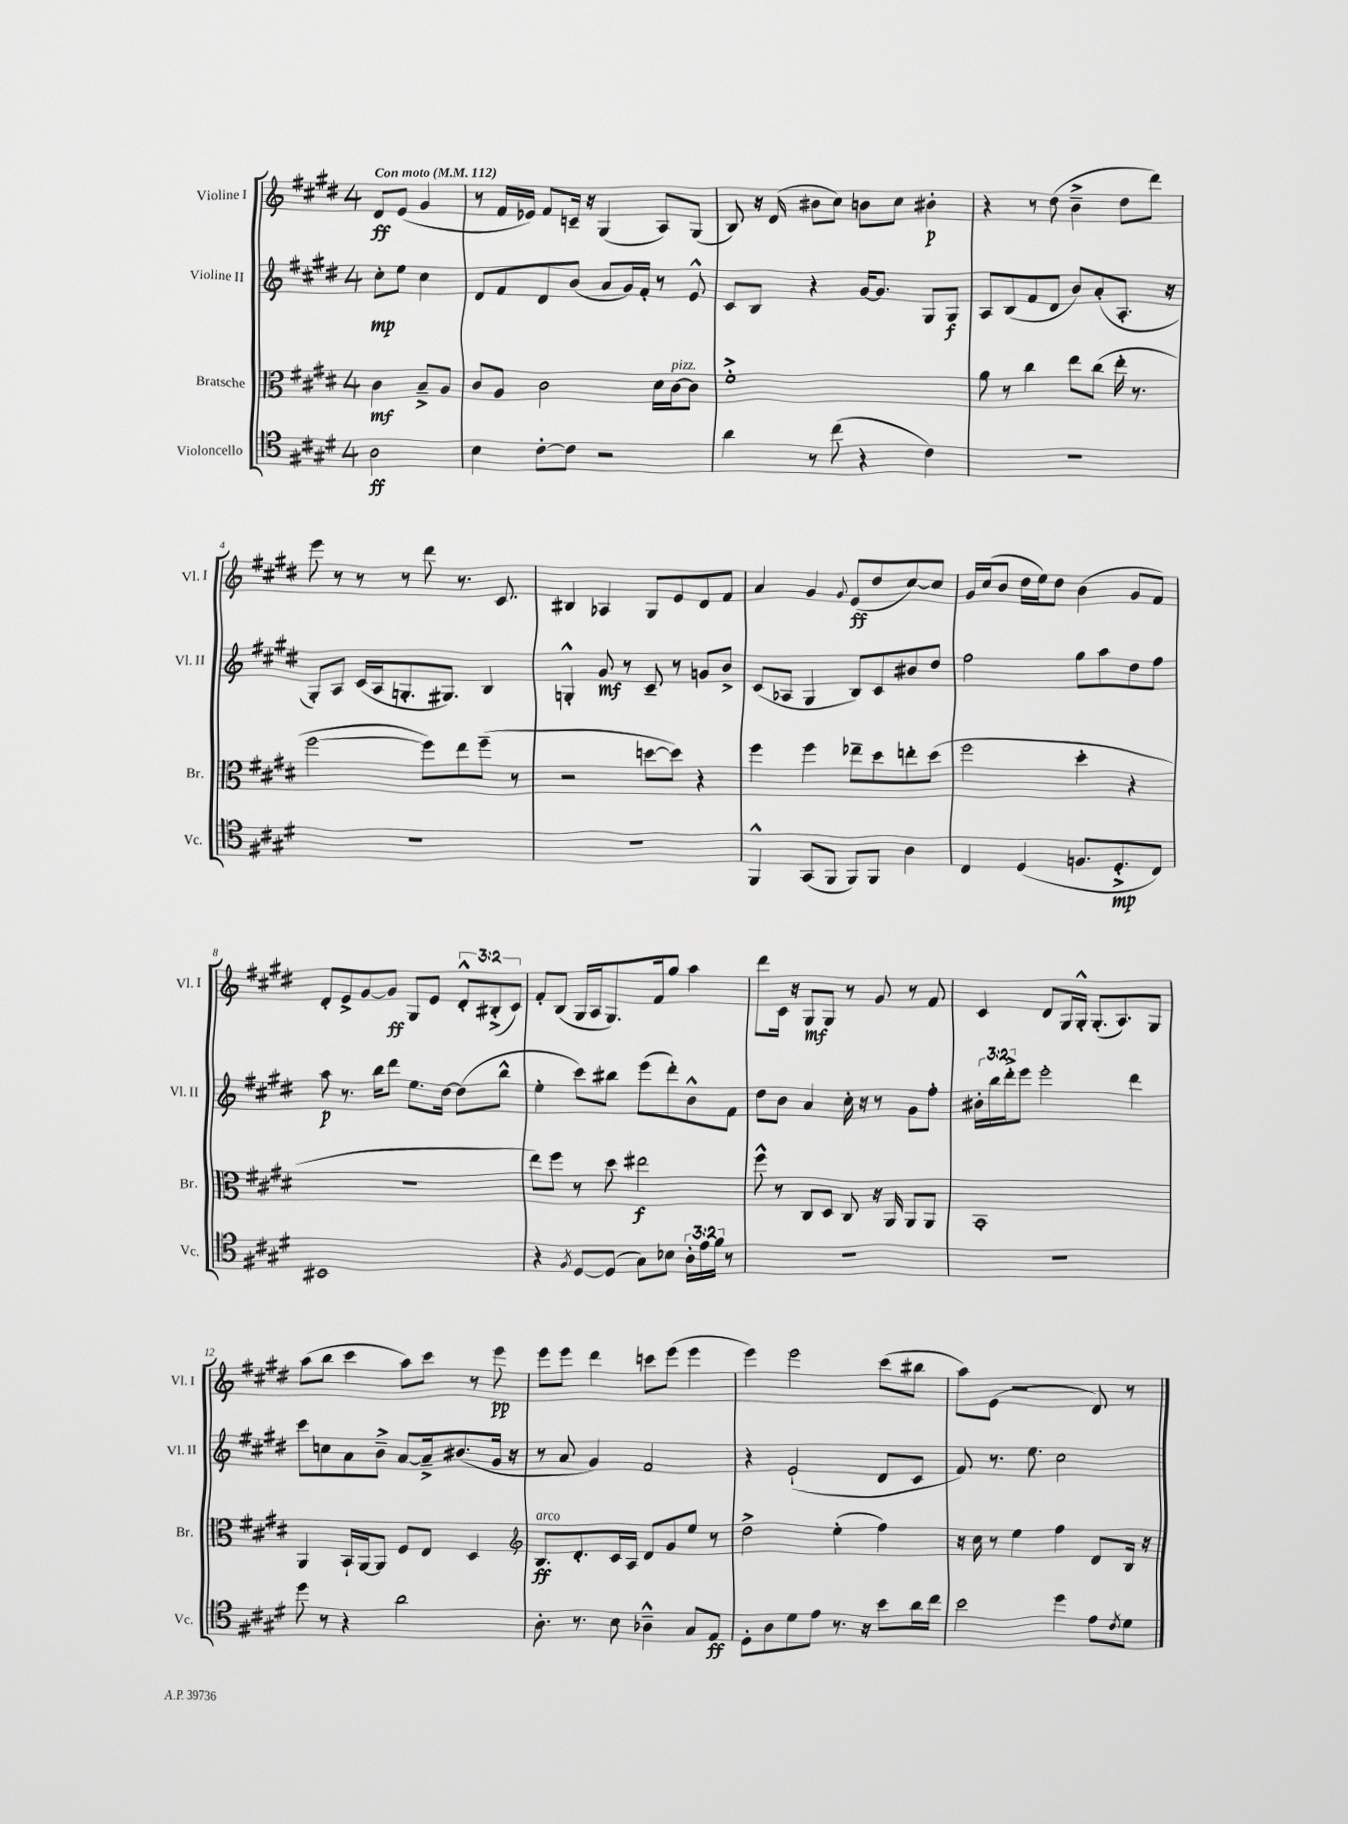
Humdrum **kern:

**kern	**kern	**kern	**kern
*staff4	*staff3	*staff2	*staff1
*clefC4	*clefC3	*clefG2	*clefG2
*k[f#c#g#d#]	*k[f#c#g#d#]	*k[f#c#g#d#]	*k[f#c#g#d#]
*M4/4	*M4/4	*M4/4	*M4/4
*MM112	*MM112	*MM112	*MM112
2A\	4c#\	8cc#'\L	8d#/L
.	.	8ee\J	(8e/J
.	8B~^/L	4cc#\	4g#/
.	8A/J	.	.
=	=	=	=
4B\	8c#/L	8d#/L	8r
.	8A/J	8f#/	16f#/LL
.	.	.	16e-/JJ)
[8c#'\L	2c#\	8d#/	8f#/L
8c#\]J	.	(8b/J	16c~/Jk
.	.	.	16r
2r	.	8a/L	(4G#/
.	.	16g#/L)	.
.	.	16f#'/JJ	.
.	16d#\LL	8r	8A/L)
.	[16c#\J	.	.
.	8c#\]J	8e^^/	(8G#/J
=	=	=	=
4a\	1f#'^	8c#/L	8B/)
.	.	8B/J	16r
.	.	.	(16d#/
8r	.	4r	8b#\L
(8cc#\	.	.	8cc#\J)
4r	.	[16g#/LK	8b\L
.	.	8.g#/]J	.
.	.	.	8cc#\J
4c#\)	.	8G#/L	4b#'\
.	.	8G#/J	.
=	=	=	=
1r	8a\	8A/L	4r
.	8r	(8B/	.
.	4cc#\	8f#/	8r
.	.	8d#/J	(8dd#\
.	8ee\L	8b/L)	4b~^\
.	(8cc#\J	(8a'/	.
.	16ee'\	8.A'/J	8dd#\L
.	8.r	.	.
.	.	.	8ddd#\J)
.	.	16r	.
=	=	=	=
1r	[2ff#\	8G#'/L)	8eee\
.	.	8A/J	8r
.	.	(16c#/LL	8r
.	.	16A/J	.
.	.	8.G'/	8r
.	8ff#\]L)	.	8ddd#\
.	.	8.G#/J)	.
.	8ee\	.	8.r
.	(8ff#~\J	4B/	.
.	.	.	8.c#/
.	8r	.	.
=	=	=	=
1r	2r	4G'^^/	4B#/
.	.	8g#/	4A-/
.	.	8r	.
.	[8dd\L	8c#~/	8G#/L
.	8dd\]J)	8r	8e/
.	4r	8g/L	8d#/
.	.	8b^/J	8f#/J
=	=	=	=
4FF#^^/	4ff#\	(8c#/L	4a/
.	.	8A-/J	.
(8GG#/L	4ff#\	4G#/	4g#/
8FF#/J	.	.	.
.	.	.	8qqg#/
8FF#/L)	8ee-~\L	8B/L)	(8e/L
8FF#/J	8dd#\	8c#/	8dd#/
4A\	8ee'\	8b#/	[8cc#/)
.	(8dd#\J	8dd#/J	8cc#/]J
=	=	=	=
4C#/	2ff#\	2ff#\	16g#/LL
.	.	.	(16cc#/J
.	.	.	8b/J
(4D#/	.	.	16dd#\LL
.	.	.	16ee\J)
.	.	.	8dd#\J
8.F/L	4dd#'\	8gg#\L	(4b\
.	.	8aa\	.
8.D#'^/	.	.	.
.	4r	8dd#\	8g#/L
8C#/J)	.	8ff#\J	8f#/J)
=	=	=	=
1BB#	1r	8aa\	8d#'/L
.	.	8.r	8e^/
.	.	.	[8g#/
.	.	16bb\LK	.
.	.	8ddd#\J	8g#/]J
.	.	8.ee\L	8G#/L
.	.	.	8e/J
.	.	[16dd#\Jk	.
.	.	(8dd#\]L	12d#'^^/L
.	.	.	(12B#'^/
.	.	8bb^^\J	.
.	.	.	12c#/J)
=	=	=	=
4r	8ee\L)	4ee'\	8f#'/L
.	8ff#\J	.	(8B/J
8qF#/	.	.	.
[8D#/L	8r	8ccc#\L)	16G#/LL
.	.	.	16A/J
(8D#/]J	8dd#\	8bb#\J	8.G#/)
8G#\L)	2ee#\	(8eee\L	.
.	.	.	16f#/k
8B-\J	.	8ddd#'\)	8gg#/J
24A'\LL	.	8b^^\	4aa\
24e\	.	.	.
24f#\JJ	.	.	.
8r	.	8f#\J	.
=	=	=	=
1r	8ff#^^\	8dd#\L	8ddd#\L
.	8r	8b\J	16c#\Jk
.	.	.	16r
.	8C#/L	4a/	8G#/L
.	8D#/J	.	8G#/J
.	8C#/	16cc#'\	8r
.	.	16r	.
.	16r	8r	8g#/
.	16AA/	.	.
.	8AA/L	8g#\L	8r
.	8AA/J	8ff#'\J	8f#/
=	=	=	=
1r	1BB'	24b#'\LL	4c#/
.	.	24bb\	.
.	.	24ddd#'^\J	.
.	.	8eee\J	.
.	.	2eee'\	8d#/L
.	.	.	16G#/L
.	.	.	16G#'^^/JJ
.	.	.	(8.G#'/L
.	.	.	8.A/)
.	.	4ddd#\	.
.	.	.	8G#/J
=	=	=	=
8dd#\	4AA/	8ccc#\L	(8aa\L
8r	.	8cc\	8bb\J
4r	16BB`/LL	8a\	4ccc#\
.	[16AA/J	.	.
.	8AA/]J	8b~^\J	.
2a\	8F#/L	[8a/L	8aa\L)
.	8E/J	16a~^/]k	8ccc#\J
.	.	(8.b#/	.
.	4D#/	.	8r
.	.	16g#/Jk	8eee\
.	.	16r	.
=	=	=	=
*	*clefG2	*	*
8.A'\	8.B/L	8r	8eee\L
.	.	8a/	8eee\J
8.r	8.d#'/	.	.
.	.	4g#/)	4ddd#\
8B\	16c#/L	.	.
.	16A/JJ	.	.
4A-~^^\	8d#/L	2f#/	8ccc\L
.	8g#/	.	(8eee\J
8G#/L	8ee/J	.	4eee\
8E/J	8r	.	.
=	=	=	=
8D#'\L	2dd#^\	4r	4eee\)
8A\	.	.	.
8d#\	.	(2e`/	2eee\
8e\J	.	.	.
8.r	(4ee'\	.	.
16r	.	.	.
8b\L	4ff#\)	8d#/L	(8ccc#\L
16a\L	.	8c#/J	8bb#\J
16cc#\JJ	.	.	.
=	=	=	=
2b\	16r	8f#/)	8aa\L)
.	16cc#\	.	.
.	8r	8.r	(8e\J
.	4ee\	.	2r
.	.	8.ee\	.
4dd#\	4ff#\	2cc#\	.
8e\L	8d#/L	.	8d#/)
8qc#/	.	.	.
8d#\J	16B/Jk	.	8r
.	16r	.	.
==	==	==	==
*-	*-	*-	*-
